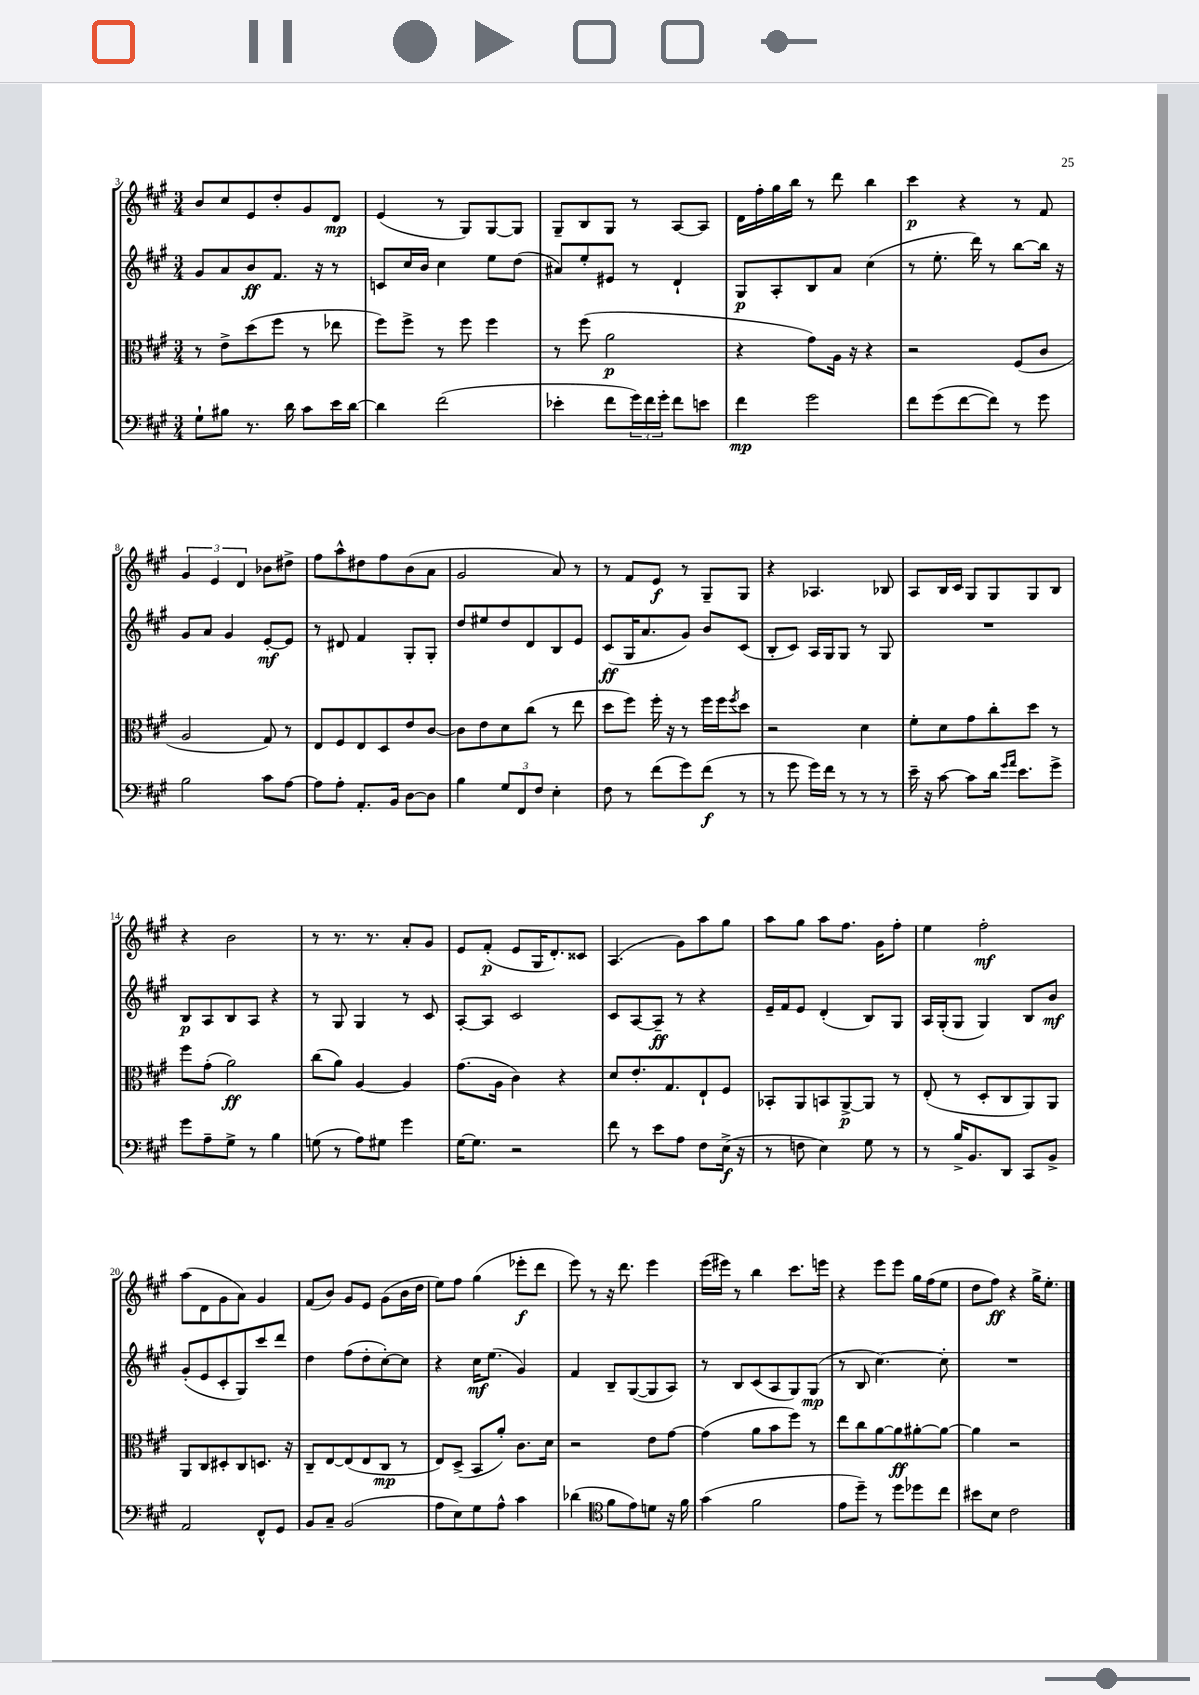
<<
\new StaffGroup <<
\new Staff = "s0" {
    \clef treble \key a \major \numericTimeSignature \time 3/4
    b'8 cis''8 e'8 d''8-. gis'8 d'8\mp |
    e'4( r8 gis8) gis8~ gis8 |
    gis8-- b8 gis8 r8 a8~ a8 |
    d'16 fis''16-. gis''16 b''16 r8 d'''8 b''4 |
    cis'''4\p r4 r8 fis'8 |
    \tuplet 3/2 { gis'4 e'4 d'4 } bes'8 dis''8-> |
    fis''8 a''8-^ dis''8 fis''8 b'8( a'8 |
    gis'2 a'8) r8 |
    r8 fis'8 e'8\f r8 gis8-- gis8 |
    r4 aes4. bes8 |
    a8 b16 cis'16 gis8 gis8 gis8 b8 |
    r4 b'2 |
    r8 r8. r8. a'8-. gis'8 |
    e'8 fis'8-.\p( e'8 gis16 d'8.-.) cisis'8 |
    a4.( gis'8) a''8 gis''8 |
    a''8 gis''8 a''8 fis''8. gis'16 fis''8-. |
    e''4 fis''2-.\mf |
    a''8( d'8 gis'8 a'8) gis'4 |
    fis'8( b'8) gis'8 e'8 gis'8( b'16 d''16 |
    e''8) fis''8 gis''4( ees'''8-.\f d'''8 |
    e'''8) r8 r16 d'''8. e'''4 |
    e'''16( eis'''16) r8 b''4 cis'''8. e'''16 |
    r4 e'''8 e'''8 gis''16 fis''16( e''8 |
    d''8 fis''8\ff) r4 gis''16-> e''8.-. \bar "|." |
}
\new Staff = "s1" {
    \clef treble \key a \major \numericTimeSignature \time 3/4
    gis'8 a'8 b'8\ff fis'8. r16 r8 |
    c'8 cis''16 b'16 cis''4 e''8 d''8( |
    ais'8) e''8-. eis'8 r8 d'4-! |
    gis8\p a8-. b8 a'8 cis''4( |
    r8 e''8.-. d'''16) r8 b''8~ b''16 r16 |
    gis'8 a'8 gis'4 e'8~-.\mf e'8 |
    r8 dis'8 fis'4 gis8-. gis8-. |
    d''8 eis''8 d''8 d'8 b8 e'8 |
    cis'8\ff( gis16 a'8. gis'8) b'8 cis'8( |
    b8-. cis'8) a16 gis16 gis8 r8 gis8 |
    R2. |
    b8\p a8 b8 a8 r4 |
    r8 gis8 gis4 r8 cis'8 |
    a8~-. a8 cis'2 |
    cis'8 a8~ a8--\ff r8 r4 |
    e'16-- fis'16 e'8 d'4-.( b8) gis8 |
    a16 gis16-.( gis8 gis4) b8 b'8\mf |
    gis'8-.( e'8 cis'8-. gis8) cis'''8 d'''8 |
    d''4 fis''8( d''8-. cis''8~-.) cis''8 |
    r4 cis''16\mf e''8.( gis'4) |
    fis'4 b8-- gis8~( gis8 a8) |
    r8 b8 cis'8( a8 gis8) gis8\mp( |
    r8 b8 cis''4.~) cis''8-. |
    R2. \bar "|." |
}
\new Staff = "s2" {
    \clef alto \key a \major \numericTimeSignature \time 3/4
    r8 e'8-> d''8( fis''8 r8 ees''8 |
    fis''8) fis''8-> r8 fis''8 fis''4 |
    r8 fis''8( a'2\p |
    r4 gis'8) a16 r16 r4 |
    r2 fis8( cis'8 |
    a2 gis8) r8 |
    e8 fis8 e8 d8 e'8 cis'8~ |
    cis'8 e'8 d'8 cis''8( r8 e''8 |
    d''8 fis''8) fis''16-. r16 r8 fis''16 fis''16 \acciaccatura { fis''8 } d''8 |
    r2 d'4 |
    fis'8-. d'8 gis'8 cis''8-. d''8 r8 |
    fis''8 gis'8-.( a'2\ff) |
    cis''8( a'8) a4~ a4 |
    gis'8.( a16 cis'4) r4 |
    d'8 e'8.-. gis8. e8-! fis8 |
    bes,8-. a,8 b,8 a,8~->\p a,8 r8 |
    e8-.( r8 d8-. cis8 a,8) a,8 |
    a,8 cis8 dis8-. cis8 d8. r16 |
    cis8-- e8~ e8( e8 cis8\mp r8 |
    e8) d8->( b,8 a'8-.) cis'8. d'16 |
    r2 e'8 gis'8~ |
    gis'4( a'8 b'8 fis''8) r8 |
    e''8 cis''8 a'8~ a'8\ff ais'8~-. ais'8~ |
    ais'4 r2 \bar "|." |
}
\new Staff = "s3" {
    \clef bass \key a \major \numericTimeSignature \time 3/4
    gis8-! bis8 r8. d'16 cis'8 e'16 d'16~ |
    d'4 fis'2( |
    ees'4-. fis'8 \tuplet 3/2 { gis'16) fis'16 gis'16-. } fis'8 e'8 |
    fis'4\mp gis'2 |
    fis'8 gis'8( fis'8~ fis'8) r8 gis'8 |
    b2 cis'8 a8~ |
    a8 a8-. a,8.-. b,16 d8~ d8 |
    b4 \tuplet 3/2 { gis8 fis,8 fis8 } e4-. |
    fis8 r8 fis'8( gis'8) fis'8\f( r8 |
    r8 gis'8 gis'16) fis'16 r8 r8 r8 |
    e'16-- r16 cis'8~ cis'8 d'16 \grace { gis'16 a'16 } e'8. gis'8-> |
    gis'8 a8-- gis8-> r8 b4 |
    g8( r8 a8) gis8 gis'4 |
    gis16~ gis8. r2 |
    fis'8 r8 e'8 a8 fis8 e16->\f( r16 |
    r8 f8 e4) gis8 r8 |
    r8 b16-> b,8. d,8 cis,8 b,8-> |
    a,2 fis,8-^ gis,8 |
    b,8 cis8-- b,2( |
    a8 e8) gis8 a8-^ cis'4 |
    des'4( \clef tenor fis'8 e'8) d'8 r16 fis'16 |
    gis'4( fis'2 |
    e'8 d''8--) r8 d''8 des''8 cis''8 |
    bis'8 b8 cis'2 \bar "|." |
}
>>
>>
\layout { \context { \Score currentBarNumber = #3 } }
